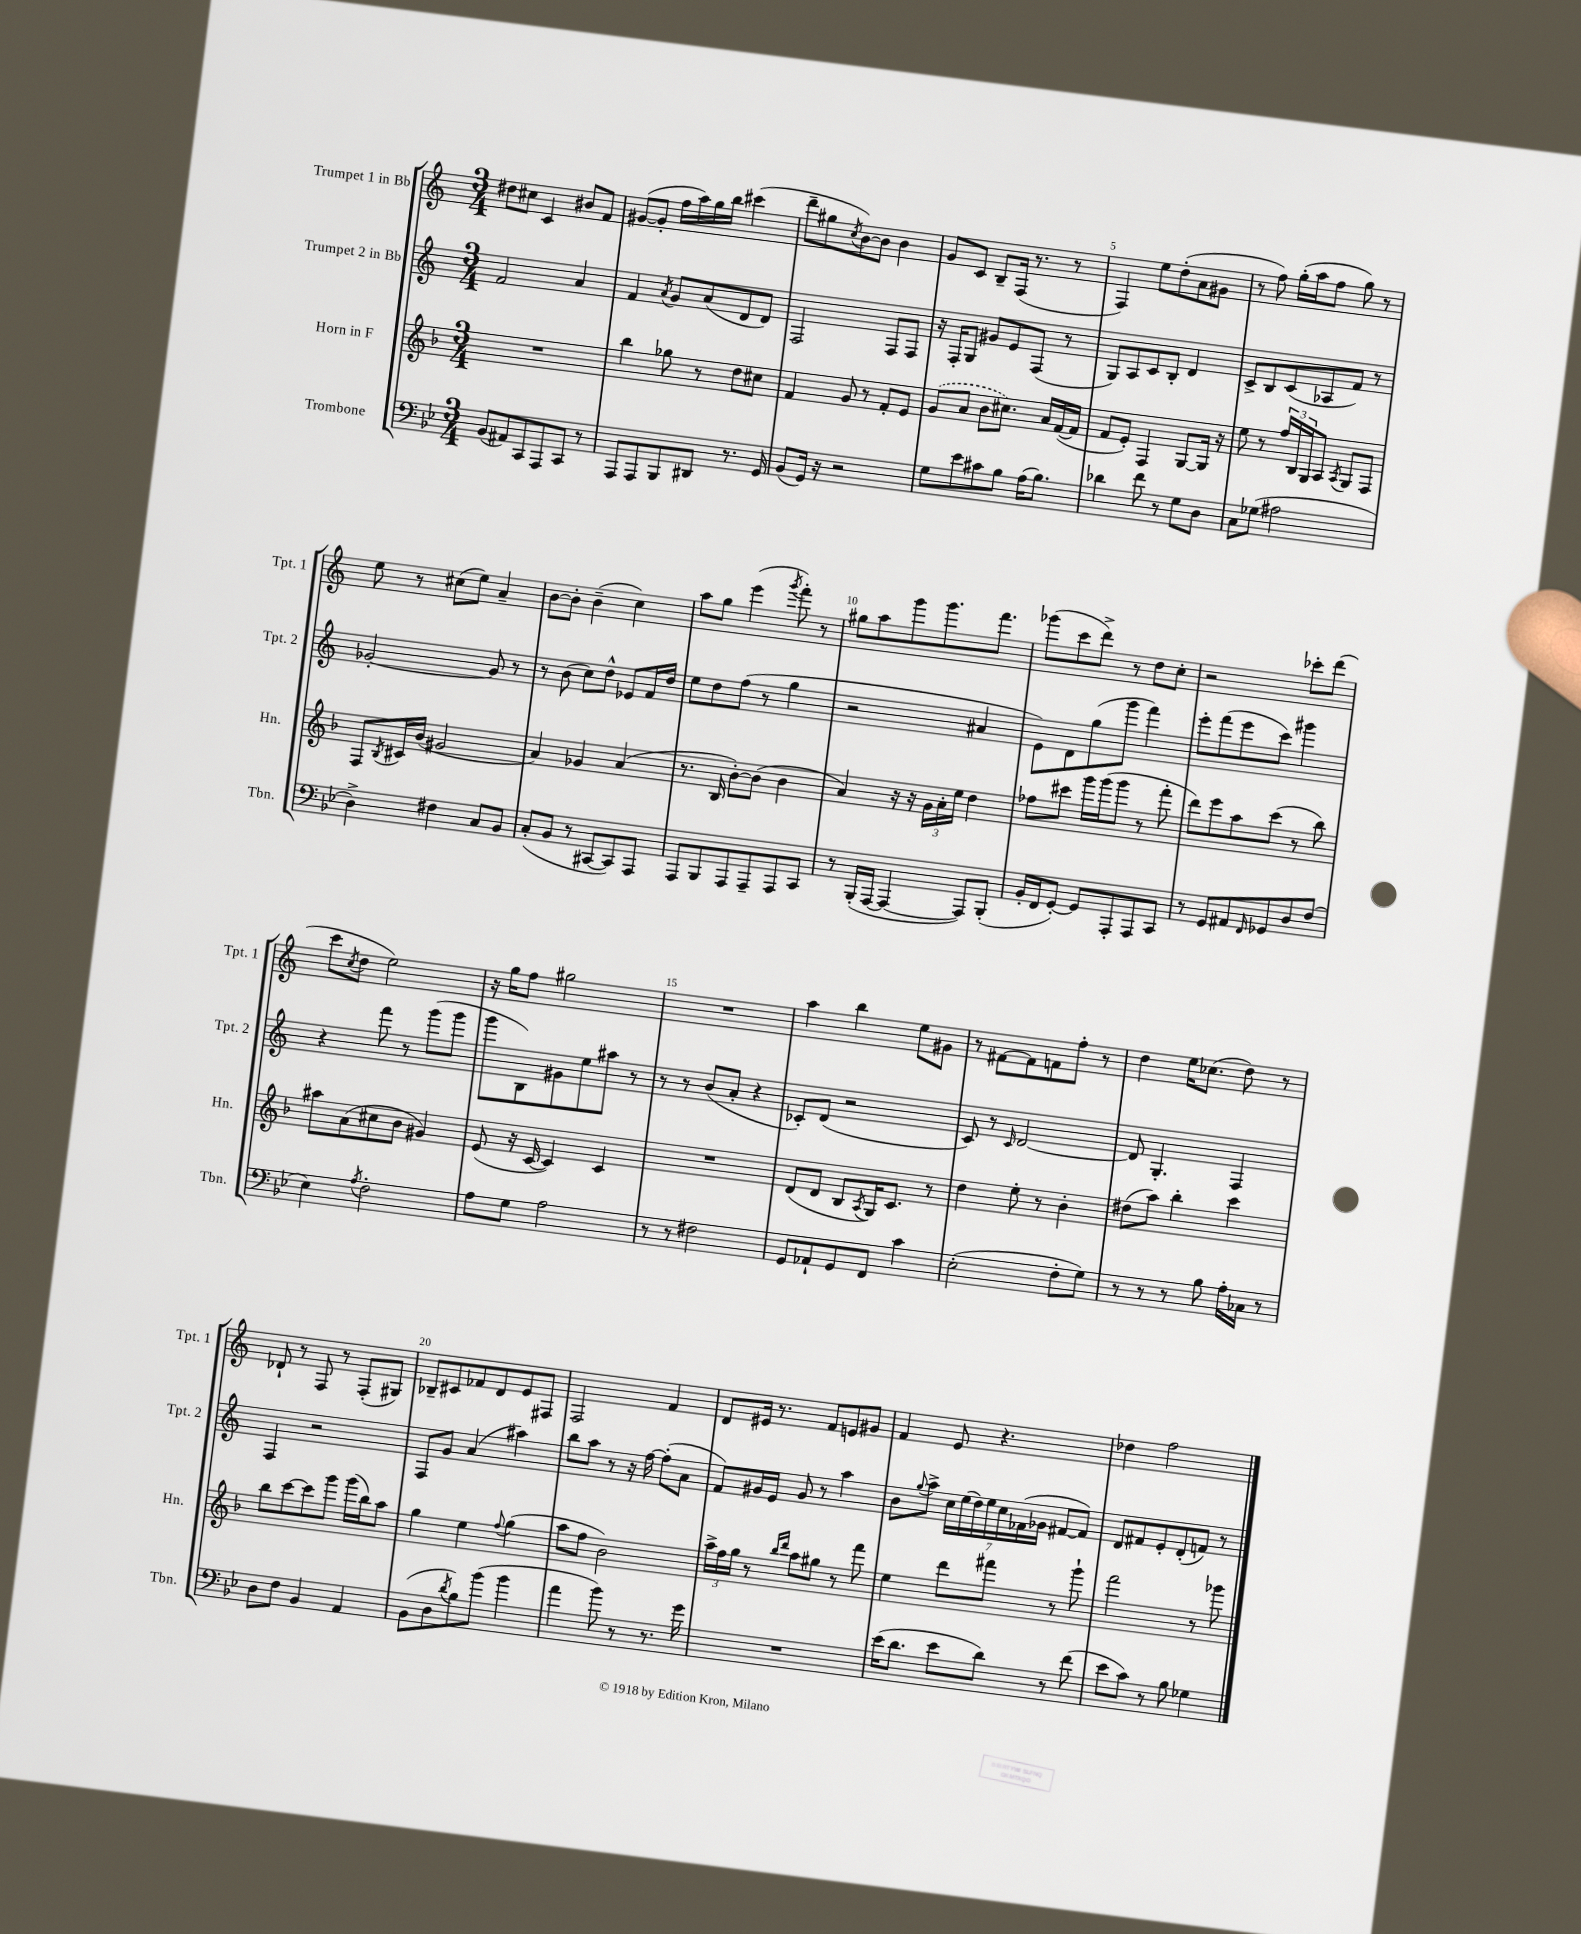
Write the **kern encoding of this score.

**kern	**kern	**kern	**kern
*staff4	*staff3	*staff2	*staff1
*clefF4	*clefG2	*clefG2	*clefG2
*k[b-e-]	*k[b-]	*k[]	*k[]
*M3/4	*M3/4	*M3/4	*M3/4
(8BB-/L	2.r	2f/	8dd#\L
8AA#/)	.	.	8cc#\J
8CC/	.	.	4c/
8AAA/	.	.	.
8CC/J	.	4a/	8b#/L
8r	.	.	8f/J
=	=	=	=
8AAA/L	4bb-\	4f/	([8g#/L
8AAA/	.	.	8g#'/]J
.	.	8qa/	.
8BBB-/	8gg-\	8g/L	16ff\LL
.	.	.	16aa\)
8DD#/J	8r	(8a/	16gg\
.	.	.	16bb\JJ
8.r	8dd\L	8d/	(4ccc#\
.	8cc#\J	8d/J)	.
16GG/	.	.	.
=	=	=	=
(8BB-/L	4f/	2F/	8ddd~\L
16GG/Jk)	.	.	8gg#\
16r	.	.	.
.	.	.	8qcc/
2r	8g/	.	[8b\)
.	8r	.	8b\]J
.	8f'/L	8F/L	4b\
.	8e/J	8F/J	.
=	=	=	=
8G\L	(8g/L	16r	8g/L
.	.	16F'/LK	.
8e-\	8a/J	8G/J	8c/J
8c#\	8b-\L	8g#/L	8B~/L
8B-\J	8.cc#\J)	8e/	(16F/Jk
.	.	.	8.r
(16A\LK	.	(8F/J	.
8.B-\J)	16a/LL	.	.
.	([16f/	8r	8r
.	16f/]JJ	.	.
=	=	=	=
4d-\	8f/L	8G/L)	4F/)
.	8e'/J)	8A/	.
8f\	4F/	8c/	8ee\L
8r	.	8B'/J	(8dd'\
8G\L	[8G/L	4d/	8a\
8D\J	16G/]Jk	.	8g#\J
.	16r	.	.
=	=	=	=
8C\L	8ee\	8c^/L	8r
(8G-\J	8r	8B/	8ff\)
2A#\	24ff/LL	(8c/	(16gg'\LL
.	24B-/	.	.
.	.	.	16aa\J
.	24G/J	.	.
.	8A/J	8A-/	8ff\J
.	8qA/	.	.
.	8G/L	8f/J)	8gg\)
.	8F/J	8r	8r
=	=	=	=
4D^\)	8F/L	[2g-'/	8ee\
.	8qB-/	.	.
.	16c#/L	.	8r
.	(16b-/JJ	.	.
4F#\	2g#/	.	(8cc#\L
.	.	.	8ee\J)
8C/L	.	8g-/]	4a~/
8BB-/J	.	8r	.
=	=	=	=
(8C'/L	4a/)	8r	[8b\L
8BB-/J	.	(8b\	8b'\]J
8r	4g-/	8cc\L)	(4b~\
[8CC#/L	.	8dd^^\J	.
8CC#/])	(4a/	8e-/L	4cc\)
8AAA/J	.	16f/L	.
.	.	16dd/JJ	.
=	=	=	=
8AAA/L	8.r	8ee\L	8aa\L
8BBB-/	.	8dd\	8gg\J
.	16B-/	.	.
8AAA/	[8b-'\L)	(8ff\J	(4eee\
8AAA~/	(8b-\]J	8r	.
.	.	.	8qggg/
8AAA/	4b-\	4gg\	8fff'\)
8CC/J	.	.	8r
=	=	=	=
8r	4a/)	2r	8gg#\L
(16BBB-'/LL	.	.	8aa\
[16AAA/JJ	.	.	.
4AAA/_	16r	.	8ggg\
.	16r	.	.
.	24g\LL	.	8.ggg\
.	24a'\	.	.
.	24ee\JJ	.	.
8AAA/]L)	4dd\	4a#/	.
.	.	.	8.fff\J
(8BBB-'/J	.	.	.
=	=	=	=
16BB-'/LL	8ff-\L	8e\L)	(8ggg-\L
16FF/J	.	.	.
[8GG'/J)	8ccc#\J	8d\	8ccc\
8GG/]L	16ggg\LL	(8gg\	8ddd^\J)
.	(16ggg\J	.	.
8AAA'/	8ggg\J	8ggg\J	8r
8AAA/	8r	4fff\)	8dd\L
8CC/J	8fff'\	.	8cc'\J
=	=	=	=
8r	8ddd\L)	8eee'\L	2r
8GG/L	8eee\	(8fff\	.
8AA#/	8aa\	8eee\	.
16qqFF/	.	.	.
8GG-/	(8ccc\J	8ccc\J)	.
8D/	8r	4ggg#\	8ccc-'\L
(8F/J	8bb-\)	.	(8ddd\J
=	=	=	=
4E-\)	8aa#\L	4r	8ccc\L
.	.	.	8qcc/
.	(8a\	.	8dd\J
8qA/	.	.	.
2F'\	8cc#\	8fff\	2ee\)
.	8b-\J	8r	.
.	4g#/)	(8ggg\L	.
.	.	8ggg\J	.
=	=	=	=
8A\L	(8e/	8ggg\L	16r
.	.	.	16gg\LK
8G\J	16r	8B\)	8ff\J
.	[16c/	.	.
2A\	4c/])	8g#\	2gg#\
.	.	8ee\	.
.	4c/	8aa#\J	.
.	.	8r	.
=	=	=	=
8r	2.r	8r	2.r
8r	.	8r	.
2F#\	.	(8b/L	.
.	.	8a'/J	.
.	.	4r	.
=	=	=	=
8GG/L	(8d/L	8c-'/L)	4aa\
8AA-`/	8d/J	(8d/J	.
8GG/	8B-/L	2r	4bb\
.	8qA/	.	.
8FF/J	16G/K)	.	.
.	8.c/J	.	.
4c\	.	.	8ee\L
.	8r	.	8g#\J
=	=	=	=
(2E-'\	4dd\	8c/)	8r
.	.	8r	[8f#\L
.	.	16qqc/	.
.	8ee'\	[2d/	8f#\]
.	8r	.	8f\
8F'\L	4b-'\	.	8ff'\J
8G\J)	.	.	8r
=	=	=	=
8r	(8dd#\L	8d/]	4dd\
8r	8aa\J)	4.G'/	.
8r	4bb-'\	.	16ee\LK
.	.	.	(8.cc-\J
8B-\	.	.	.
16A'\LL	4ccc\	4F/	8dd\)
16C-\JJ	.	.	.
8r	.	.	8r
=	=	=	=
8D\L	8bb-\L	4F/	8d-`/
8F\J	[8ccc\	.	8r
4BB-/	8ccc\]	2r	8F/
.	8ggg\J	.	8r
4AA/	(16ggg\LL	.	(8F'/L
.	16bb-\J)	.	.
.	8aa\J	.	8G#/J)
=	=	=	=
(8BB-\L	4gg\	8F/L	8B-~/L
8D\	.	8g/J	8c#/
8qd/	.	.	.
8B-\)	4ee\	(4a/	8f-/
(8b-\J	.	.	8d/
.	8qqff/	.	.
4b-\	(4gg\	4aa#\)	8e/
.	.	.	8F#/J
=	=	=	=
4a\	8aa\L	8bb\L	2F/
.	8ff\J	8aa\J	.
8b-\)	2b-\)	8r	.
8r	.	16r	.
.	.	[16ff\	.
8.r	.	(8ff'\]L	4f/
.	.	8a\J	.
16g\	.	.	.
=	=	=	=
2.r	24aa^\LL	8f/L)	8d/L
.	24ff\	.	.
.	24gg\JJ	.	.
.	8r	16g#/L	16e#/Jk
.	.	16e/JJ	8.r
.	16qqbb-/LL	.	.
.	16qqddd/JJ	.	.
.	8aa\L	8g#/	.
.	8gg#\J	8r	8f/L
.	8r	4aa\	8e/
.	8fff\	.	8g#/J
=	=	=	=
(16e-\LK	4ee\	8b\L	4f/
8.d\J	.	.	.
.	.	8qqgg/	.
.	.	8aa^\J	.
8e-\L	8ddd\L	28cc\LL	8e/
.	.	(28ee\	.
.	.	28dd\)	.
.	.	28ee\	.
8d\J)	8fff#\J	.	4.r
.	.	28cc\	.
.	.	(28f-\	.
.	.	28g-\JJ	.
8r	8r	[8f#/L	.
(8f\	8ggg`\	8f#/]J)	.
=	=	=	=
8e-\L	2fff\	8d/L	4dd-\
8c\J)	.	8f#/	.
8r	.	8e'/	2ff\
8B-\	.	(8d'/	.
4G-\	8r	8f/J)	.
.	8ggg-\	8r	.
==	==	==	==
*-	*-	*-	*-
